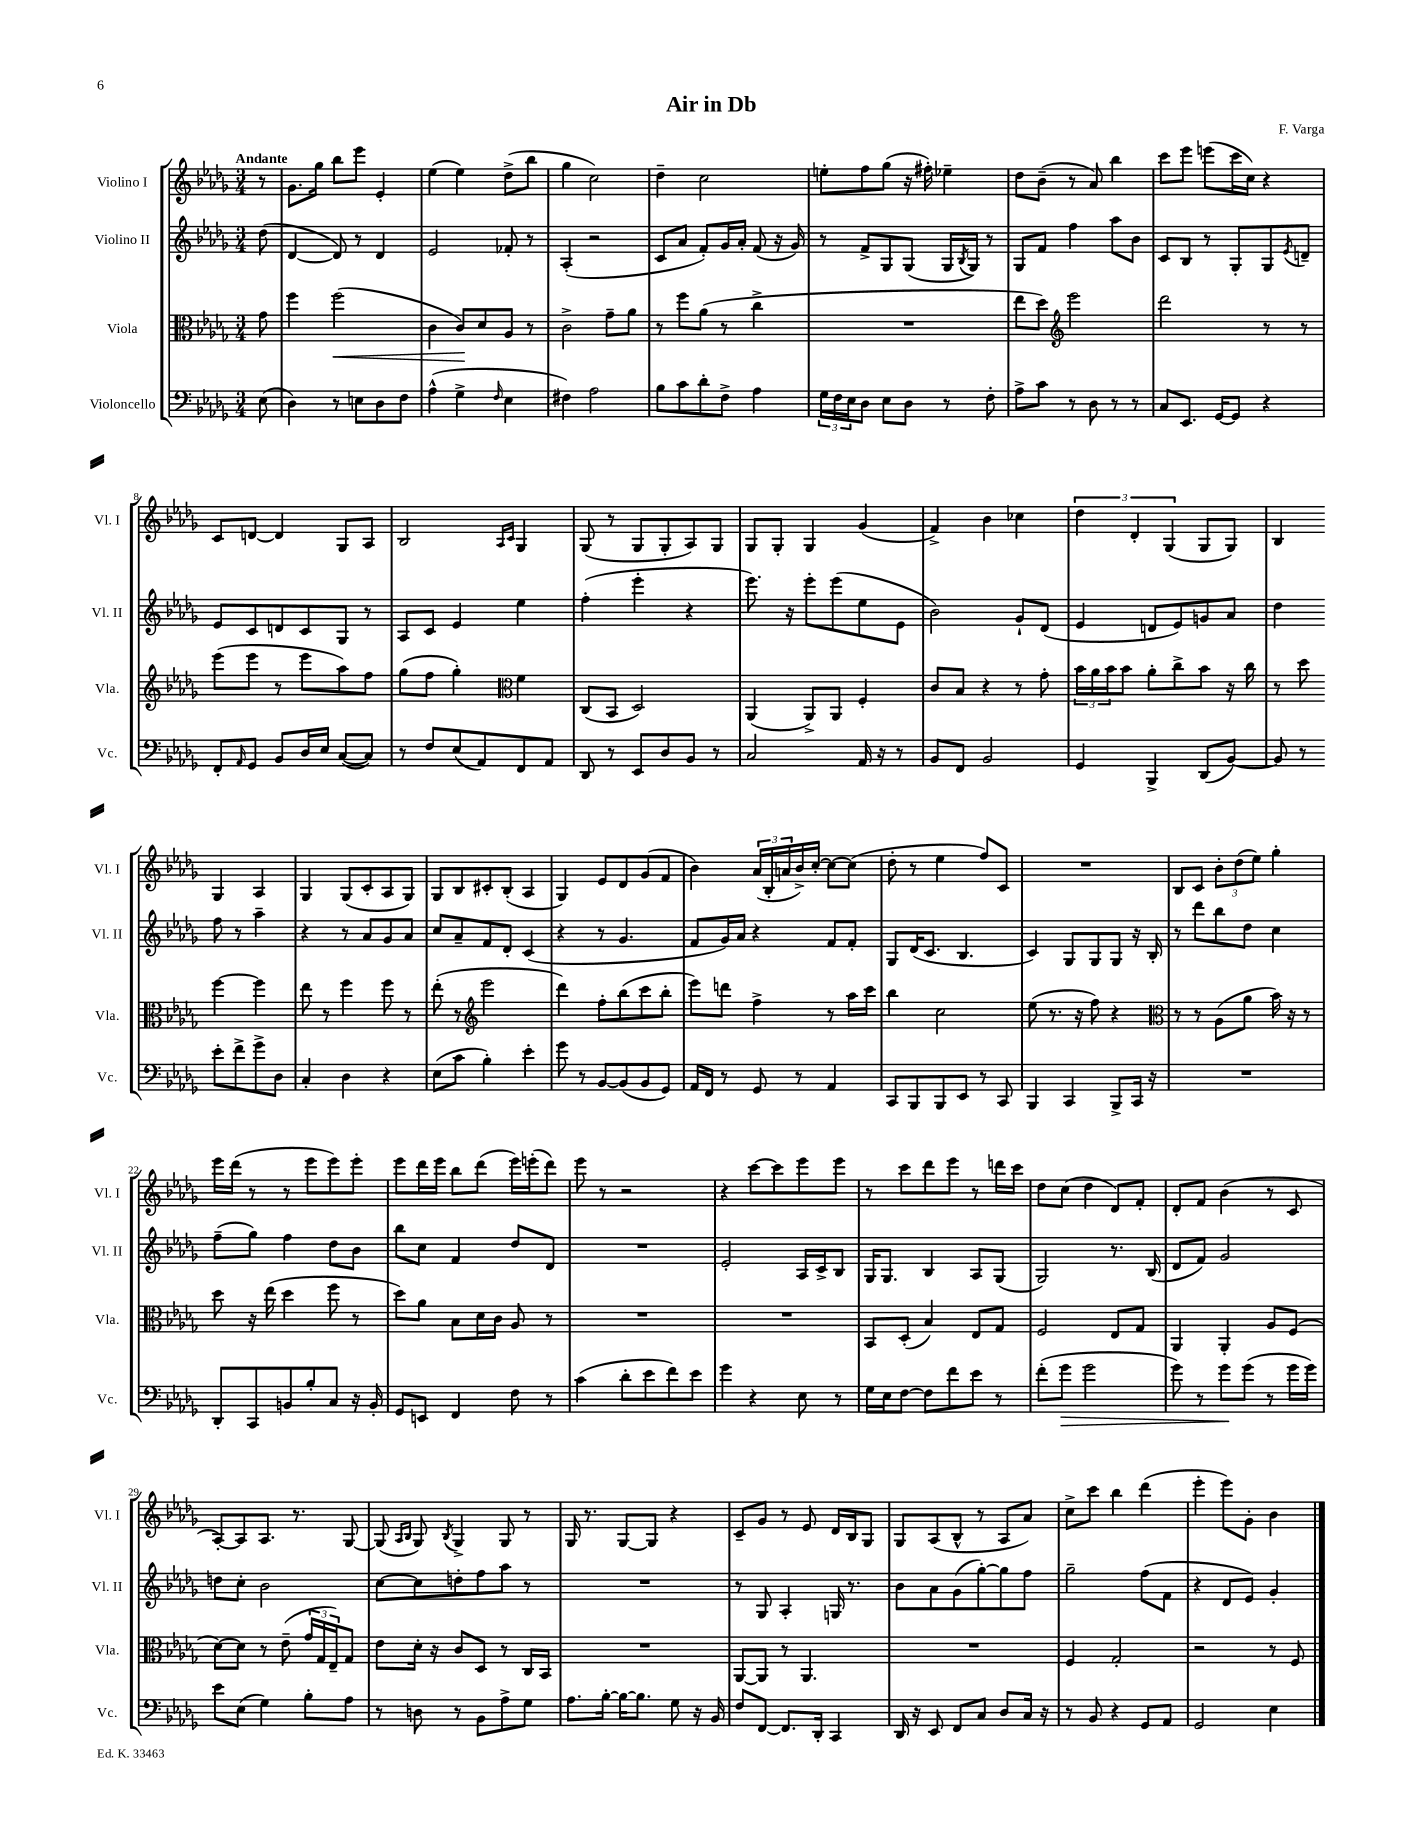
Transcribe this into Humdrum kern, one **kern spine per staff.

**kern	**kern	**kern	**kern
*staff4	*staff3	*staff2	*staff1
*clefF4	*clefC3	*clefG2	*clefG2
*k[b-e-a-d-g-]	*k[b-e-a-d-g-]	*k[b-e-a-d-g-]	*k[b-e-a-d-g-]
*M3/4	*M3/4	*M3/4	*M3/4
(8E-	8g-	(8dd-	8r
=	=	=	=
4D-)	4ff	[4d-	8.g-
.	.	.	16gg-
8r	(2ff	8d-])	8bb-
8E	.	8r	8eee-
8D-	.	4d-	4e-'
8F	.	.	.
=	=	=	=
(4A-^^	4c	2e-	(4ee-
4G-^	8c)	.	4ee-)
.	8d-	.	.
16qqF	.	.	.
4E-	8A-	8f-'	(8dd-^
.	8r	8r	8bb-
=	=	=	=
4F#)	2c^	(4A-'	4gg-
2A-	.	2r	2cc)
.	8g-~	.	.
.	8a-	.	.
=	=	=	=
8B-	8r	8c	4dd-~
8c	8ff	8a-	.
8d-'	(8a-	8f')	2cc
8F^	8r	16g-	.
.	.	16a-'	.
4A-	4cc^	(8f	.
.	.	16r	.
.	.	16g-)	.
=	=	=	=
24G-	2.r	8r	8ee'
24F	.	.	.
24E-	.	.	.
8D-	.	8f^	8ff
8E-	.	8G-	(8gg-
8D-	.	(8G-	16r
.	.	.	16ff#')
8r	.	16G-	4ee-~
.	.	8qB-	.
.	.	16G-)	.
8F'	.	8r	.
=	=	=	=
8A-^	8ee-	8G-	8dd-
8c	8dd-)	8f	(8b-~
*	*clefG2	*	*
8r	2eee-	4ff	8r
8D-	.	.	8a-)
8r	.	8aa-	4bb-
8r	.	8b-	.
=	=	=	=
8C	2ddd-	8c	8ccc
8.EE-	.	8B-	8eee-
.	.	8r	(8eee
[16GG-	.	.	.
8GG-]	.	8G-'	16ccc
.	.	.	16cc)
4r	8r	8G-	4r
.	.	8qe-	.
.	8r	8d~	.
=	=	=	=
8FF'	(8eee-	8e-	8c
16qqAA-	.	.	.
8GG-	8eee-	8c	[8d
8BB-	8r	8d	4d]
16D-	8eee-	8c	.
16E-	.	.	.
([8C	8aa-)	8G-	8G-
8C])	8ff	8r	8A-
=	=	=	=
8r	(8gg-	8A-	2B-
8F	8ff	8c	.
(8E-	4gg-')	4e-	.
8AA-)	.	.	.
*	*clefC3	*	*
.	.	.	16qqA-
.	.	.	16qqc
8FF	4f	4ee-	4G-
8AA-	.	.	.
=	=	=	=
8DD-	(8C	(4ff'	(8G-
8r	8BB-	.	8r
8EE-	2D-)	4eee-'	8G-
8D-	.	.	8G-'
8BB-	.	4r	8A-)
8r	.	.	8G-
=	=	=	=
2C	(4AA-	8.eee-)	8G-
.	.	.	8G-'
.	.	16r	.
.	8AA-^)	8eee-'	4G-
.	8AA-	(8eee-	.
16AA-	4F'	8ee-	(4g-
16r	.	.	.
8r	.	8e-	.
=	=	=	=
8BB-	8c	2b-)	4f^)
8FF	8B-	.	.
2BB-	4r	.	4b-
.	8r	8g-`	4cc-
.	8g-'	(8d-	.
=	=	=	=
4GG-	24b-	4e-	6dd-
.	24a-	.	.
.	24b-	.	.
.	8b-	.	.
.	.	.	6d-'
4BBB-^	8a-'	8d	.
.	.	.	(6G-
.	8cc^	8e-)	.
(8DD-	8b-	8g	8G-
[8BB-)	16r	8a-	8G-)
.	16cc	.	.
=	=	=	=
8BB-]	8r	4dd-	4B-
8r	8dd-	.	.
8e-'	[4ff	8ff	4G-
8f^	.	8r	.
8g-^	4ff]	4aa-~	4A-
8D-	.	.	.
=	=	=	=
4C'	8ee-	4r	4G-
.	8r	.	.
4D-	4ff	8r	(8G-
.	.	8a-	8c'
4r	8ff	8g-	8A-
.	8r	8a-	8G-)
=	=	=	=
(8E-	(8ee-'	8cc	8G-
8c	8r	8a-~	8B-
*	*clefG2	*	*
4B-')	2eee-	8f	8c#'
.	.	8d-'	(8B-'
4e-'	.	(4c	4A-
=	=	=	=
8g-	4ddd-)	4r	4G-)
8r	.	.	.
[8BB-	8ff'	8r	8e-
(8BB-]	(8bb-	4.g-	8d-
8BB-	8ccc	.	(8g-
8GG-)	8bb-'	.	8f
=	=	=	=
16AA-	8eee-)	8f	4b-)
16FF	.	.	.
8r	8ddd	16g-)	.
.	.	16a-	.
8GG-	4ff^	4r	(24a-
.	.	.	24B-'
.	.	.	24a
8r	.	.	16b-^)
.	.	.	[16cc'
4AA-	8r	8f	8cc_
.	16aa-	8f'	(8cc]
.	16ccc	.	.
=	=	=	=
8CC	4bb-	8G-	8dd-'
8BBB-	.	(16d-	8r
.	.	8.c	.
8BBB-	2cc	.	4ee-
8EE-	.	4.B-	.
8r	.	.	8ff)
8CC	.	.	8c
=	=	=	=
4BBB-	(8ee-	4c)	2.r
.	8.r	.	.
4CC	.	8G-	.
.	16r	.	.
.	8ff)	8G-	.
8BBB-^	4r	8G-	.
16CC	.	16r	.
16r	.	16B-'	.
=	=	=	=
*	*clefC3	*	*
2.r	8r	8r	8B-
.	8r	8ddd-	8c
.	(8A-	8bb-	12b-'
.	.	.	(12dd-
.	8a-	8dd-	.
.	.	.	12ee-)
.	16b-)	4cc	4gg-'
.	16r	.	.
.	8r	.	.
=	=	=	=
8DD-'	8dd-	(8ff~	16eee-
.	.	.	(16ddd-
8CC	16r	8gg-)	8r
.	(16ee-	.	.
8BB	4dd-	4ff	8r
8B-'	.	.	8eee-
8C	8ff	8dd-	8eee-)
16r	8r	8b-	8eee-'
16BB'	.	.	.
=	=	=	=
8GG-	8dd-)	8bb-	8eee-
8EE	8a-	8cc	16ddd-
.	.	.	16eee-
4FF	8B-	4f	8bb-
.	16d-	.	(8ddd-
.	16c	.	.
8F	8A-	8dd-	16eee-)
.	.	.	(16eee'
8r	8r	8d-	8ddd-)
=	=	=	=
(4c	2.r	2.r	8eee-
.	.	.	8r
8d-'	.	.	2r
8e-	.	.	.
8f)	.	.	.
8e-	.	.	.
=	=	=	=
4g-	2.r	2e-'	4r
4r	.	.	[8ccc
.	.	.	8ccc]
8E-	.	16A-	8eee-
.	.	16c^	.
8r	.	8B-	8eee-
=	=	=	=
16G-	8BB-	16G-	8r
16E-	.	8.G-	.
[8F	(8D-'	.	8ccc
8F]	4B-)	4B-	8ddd-
8f	.	.	8eee-
8e-	8E-	8A-	8r
8r	8G-	(8G-	16ddd
.	.	.	16ccc
=	=	=	=
(8f'	2F	2G-)	8dd-
8g-	.	.	(8cc
2g-	.	.	4dd-
.	8E-	8.r	8d-)
.	8G-	.	8f'
.	.	(16B-	.
=	=	=	=
8g-)	4AA-	8d-	8d-'
8r	.	8f)	8f
8g-	4AA-'	2g-	(4b-
(8g-	.	.	.
8r	8A-	.	8r
16g-	(8F	.	8c
16g-)	.	.	.
=	=	=	=
8e-	[8d-)	8dd	[8A-')
(8E-	8d-]	8cc'	8A-]
4G-)	8r	2b-	8.A-
.	(8e-~	.	.
.	.	.	8.r
8B-'	24g-	.	.
.	24G-	.	.
.	24E-~)	.	.
8A-	8G-	.	[8G-
=	=	=	=
8r	8e-	[8cc	(8G-]
.	.	.	16qqA-
.	.	.	16qqB-
8D	16d-'	8cc]	8G-)
.	16r	.	.
.	.	.	8qB-
8r	8c	8dd'	4G-^
8BB-	8D-	8ff	.
8A-^	8r	8aa-	8G-
8G-	16C	8r	8r
.	16BB-	.	.
=	=	=	=
8.A-	2.r	2.r	16G-
.	.	.	8.r
[16B-'	.	.	.
16B-_	.	.	[8G-
8.B-]	.	.	.
.	.	.	8G-]
8G-	.	.	4r
16r	.	.	.
16BB-	.	.	.
=	=	=	=
8F	[8AA-	8r	8c~
[8FF	8AA-]	8G-	8g-
8.FF]	8r	4A-'	8r
.	4.AA-	.	8e-
16DD-'	.	.	.
4CC	.	16G	16d-
.	.	8.r	16B-
.	.	.	8G-
=	=	=	=
16DD-	2.r	8b-	8G-
16r	.	.	.
8EE-	.	8a-	(8A-
8FF	.	(8g-	8B-^^
8C	.	[8gg-')	8r
8D-	.	8gg-]	8A-
16C	.	8ff	8a-)
16r	.	.	.
=	=	=	=
8r	4F	2gg-~	8cc^
8BB-	.	.	8ccc
4r	2G-'	.	4bb-
8GG-	.	(8ff	(4ddd-
8AA-	.	8f	.
=	=	=	=
2GG-	2r	4r	4eee-'
.	.	8d-	8eee-)
.	.	8e-)	8g-'
4E-	8r	4g-'	4b-
.	8F	.	.
==	==	==	==
*-	*-	*-	*-
